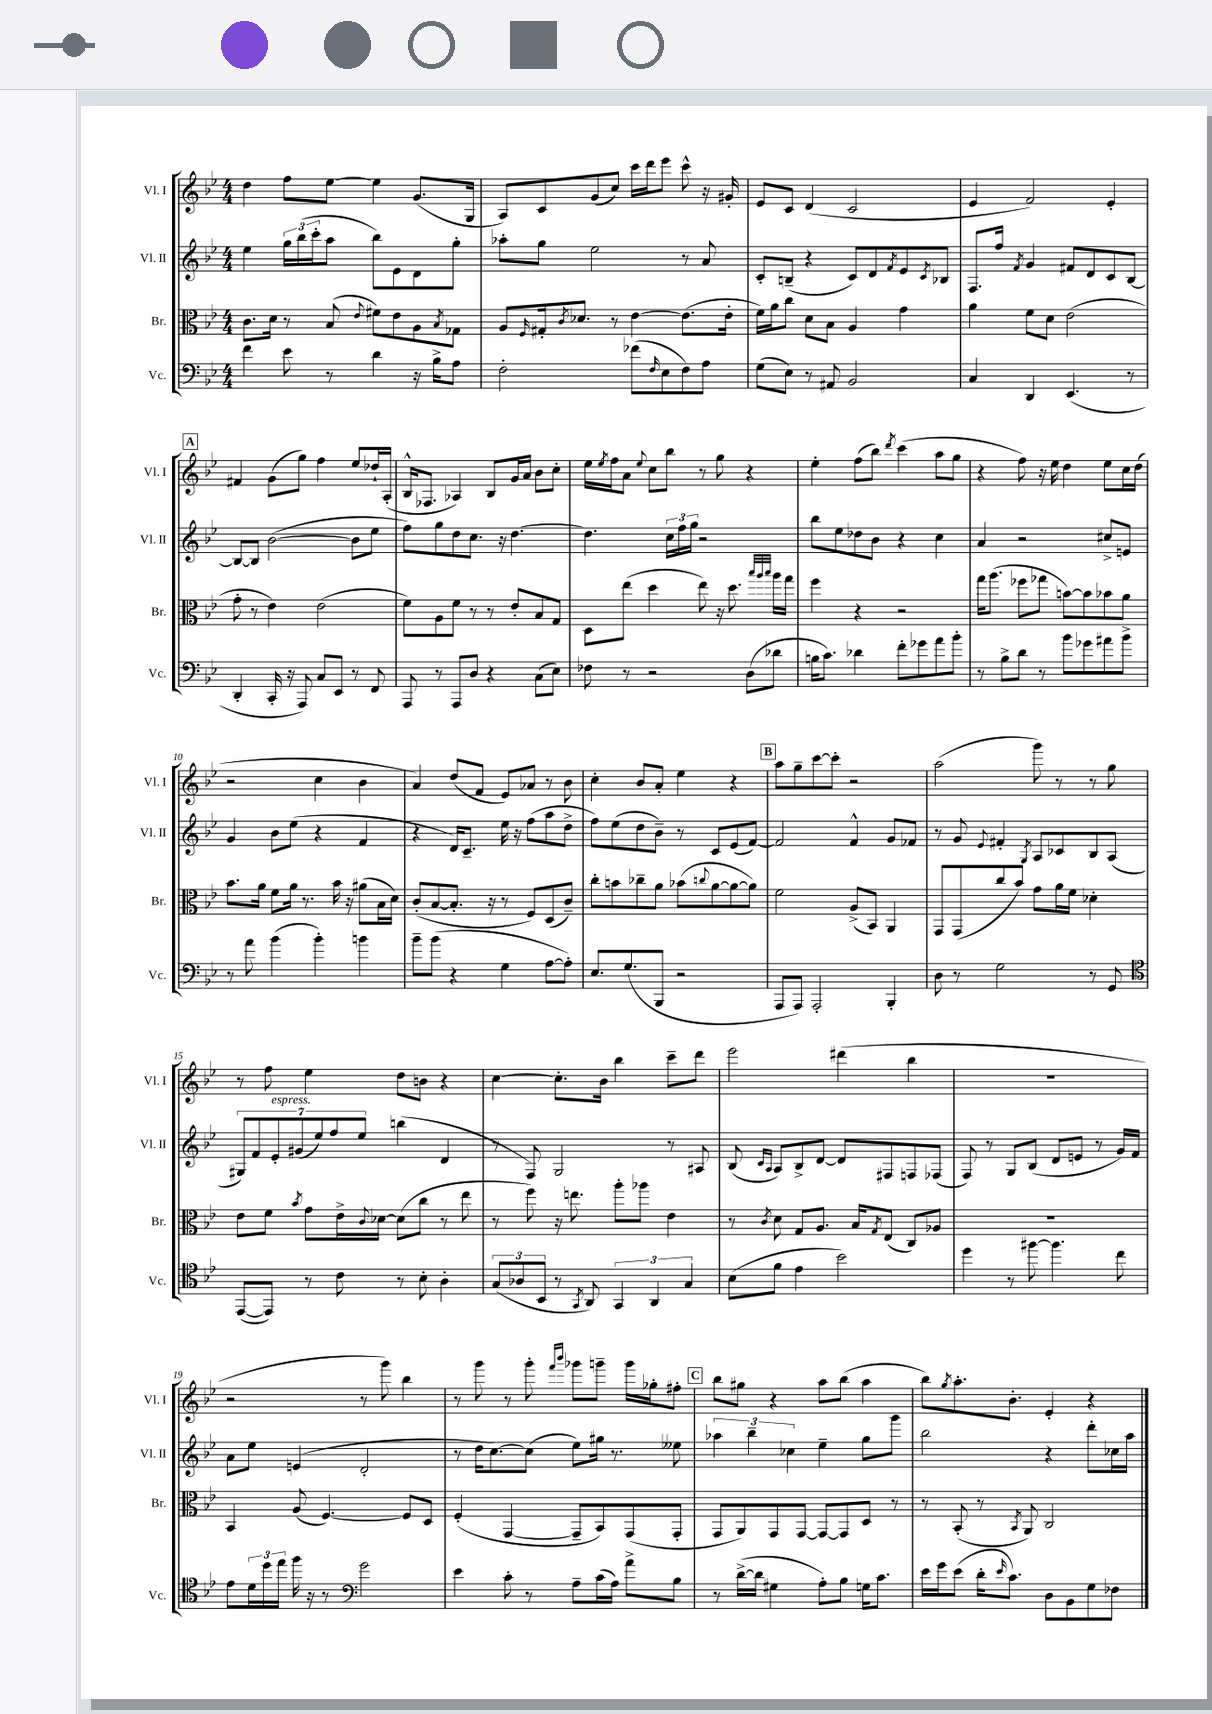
<<
\new StaffGroup <<
\new Staff = "s0" \with { instrumentName = "Vl. I" shortInstrumentName = "Vl. I" } {
    \clef treble \key bes \major \numericTimeSignature \time 4/4
    d''4 f''8 ees''8~ ees''4 g'8.( g16 |
    a8) c'8 g'8( c''8) c'''16 d'''16 ees'''8 c'''8-^ r16 gis'16-. |
    ees'8 c'8 d'4( c'2 |
    ees'4 f'2) ees'4-. |
    \mark \markup { \box "A" } fis'4 g'8( g''8) f''4 ees''8 des''16-! a16-.( |
    bes16-^ fes8. aes4) bes8 g'16 a'16 bes'8 c''8-. |
    ees''16 \acciaccatura { ees''8 } f''16 a'8 \appoggiatura { ees''8 } c''8 bes''8 r8 g''8 r4 |
    ees''4-. f''8( bes''8) \acciaccatura { d'''8 } c'''4( a''8 g''8 |
    r4 f''8) r16 ees''16 d''4 ees''8 c''16 d''16( |
    r2 c''4 bes'4 |
    a'4) d''8( f'8 ees'8) aes'8 r8 bes'8 |
    c''4-. bes'8 a'8-. ees''4 r4 |
    \mark \markup { \box "B" } a''8 g''8-- c'''8~ c'''8-. r2 |
    a''2( g'''8) r8 r8 g''8 |
    r8 f''8 ees''4 d''8 b'8 r4 |
    c''4~ c''8.-. bes'16 bes''4 c'''8-- d'''8 |
    ees'''2 dis'''4( bes''4 |
    R1 |
    r2 r8 g'''8) bes''4 |
    r8 g'''8 r8 g'''8-. \grace { f'''16 bes'''16 } ges'''8 g'''8-- g'''16 ges''16-. fis''8-. |
    \mark \markup { \box "C" } bes''8 gis''8 r4 a''8 bes''8( a''4 |
    bes''8) \acciaccatura { g''8 } a''8.-. bes'8.-. ees'4-. r4 \bar "|." |
}
\new Staff = "s1" \with { instrumentName = "Vl. II" shortInstrumentName = "Vl. II" } {
    \clef treble \key bes \major \numericTimeSignature \time 4/4
    ees''4 \tuplet 3/2 { g''16 bes''16( c'''16-. } a''8 bes''8) ees'8 d'8 g''8-. |
    aes''8-. g''8 ees''2 r8 a'8 |
    c'8-. b8--( r4 c'8) d'8 \acciaccatura { f'8 } ees'8 \acciaccatura { c'8 } bes8 |
    f8. f''16 \acciaccatura { f'8 } g'4 fis'8 d'8 c'8 bes8~ |
    \mark \markup { \box "A" } bes8~ bes8 bes'2~( bes'8 ees''8 |
    f''8) g''8 d''8 c''8. r16 d''4.~ |
    d''4. \tuplet 3/2 { c''16 f''16 g''16 } r2 |
    bes''8 ees''8 des''8 bes'8 r4 c''4 |
    a'4 r2 cis''8-> e'8 |
    g'4 bes'8 ees''8( r4 f'4 |
    r4 d'16) c'8.-- ees''16 r16 f''8( a''8 d''8-> |
    f''8) ees''8( d''8 bes'8--) r8 c'8 ees'8( f'8~) |
    \mark \markup { \box "B" } f'2 f'4-^ g'8 fes'8 |
    r8 g'8 \appoggiatura { ees'8 } fis'4-. \acciaccatura { g8 } a8 ces'8 bes8 a8( |
    \tuplet 7/4 { gis8) f'8 ees'8-.^\markup { \italic "espress." } gis'8( ees''8) f''8 ees''8 } b''4( d'4 |
    r8 f8) g2 r8 ais8 |
    bes8( \grace { c'16 a16 } a8) bes8-> d'8~ d'8 fis8 f8 fes8( |
    f8) r8 g8 bes8( d'8 e'8 r8 g'16) f'16 |
    a'8 ees''8 e'4( d'2-. |
    r8 d''16 c''8.~) c''8( ees''8) gis''16 r8. eeses''8 |
    \mark \markup { \box "C" } \tuplet 3/2 { aes''4 bes''4-- ces''4 } ees''4-- g''8 g'''8 |
    bes''2 r4 d'''8-. ces''16 a''16 \bar "|." |
}
\new Staff = "s2" \with { instrumentName = "Br." shortInstrumentName = "Br." } {
    \clef alto \key bes \major \numericTimeSignature \time 4/4
    c'8. d'16 r8 bes8( \appoggiatura { ees'8 } fis'8) ees'8 a8 \acciaccatura { bes8 } ges8 |
    a8 \grace { f16 } gis16-. \acciaccatura { c'8 } des'8. r8 ees'4~ ees'8.( ees'16-. |
    f'16) a'16 c''8 d'8 bes8 a4 g'4 |
    a'4 f'8 d'8 ees'2( |
    \mark \markup { \box "A" } g'8-. r8 ees'4) ees'2( |
    f'8) a8 f'8 r8 r8 ees'8-. bes8 g8 |
    d8 ees''8( d''4 ees''8) r16 d''8. \grace { bes''32 a''32 bes''32 } a''16 g''16 |
    f''4 r4 r2 |
    g''16 a''8.( fes''8 ges''8 b'8~) b'8 bes'8 a'8 |
    bes'8. a'16 f'8 a'16 r8. bes'16 r16 ais'8( bes16 d'16) |
    c'8-.( bes8~ bes8.-. r16 r8 f8) d8( c'8--) |
    c''8-. b'8 ces''8-- a'8 bes'8( \appoggiatura { c''8 } a'8~ a'8~ a'8) |
    \mark \markup { \box "B" } f'2 a8->( bes,8) a,4 |
    g,8 g,8( c''8 bes'8) g'8 a'16 f'16 des'4-. |
    ees'8 f'8 \acciaccatura { bes'8 } g'8 ees'16-> \appoggiatura { c'8 } des'16~ des'8( c''8 r8 ees''8 |
    r8 f''8) r16 e''8. a''8-. aes''8 ees'4 |
    r8 \acciaccatura { c'8 } d'8 g8 a8. bes16 \acciaccatura { g8 } ees8( c8) aes8 |
    R1 |
    bes,4 a8( f4.~) f8 d8 |
    f4-.( g,4~ g,8-- bes,8) g,8( g,8-. |
    \mark \markup { \box "C" } g,8 a,8) g,8 g,8~ g,8~ g,8 d8 r8 |
    r8 bes,8-.( r8 \acciaccatura { bes,8 } a,8) c2 \bar "|." |
}
\new Staff = "s3" \with { instrumentName = "Vc." shortInstrumentName = "Vc." } {
    \clef bass \key bes \major \numericTimeSignature \time 4/4
    f'4 ees'8 r8 d'4 r16 bes16-> a8 |
    f2-. fes'8( \grace { f16 } ees8 f8) a8 |
    g8( ees8) r8 ais,8 bes,2 |
    c4 d,4 ees,4.( r8 |
    \mark \markup { \box "A" } d,4-. c,16-. r16 a,,8) c8 ees,8 r8 f,8 |
    a,,8 r8 a,,8 d8 r4 c8( ees8) |
    fes8 r8 r2 d8( des'8 |
    b16 c'8.) des'4 f'8-. ges'8 a'8 bes'8-. |
    r8 bes8-> d'8 r8 bes'8 ges'8 ais'8 bes'8-> |
    r8 a'8 bes'4( bes'4-.) b'4 |
    bes'8-- bes'8( r4 g4 a8~ a8-.) |
    ees8. g8.( bes,,8 r2 |
    \mark \markup { \box "B" } a,,8 a,,8) a,,2-. bes,,4-. |
    d8 r8 g2 r8 g,8 |
    \clef tenor ees,8~( ees,8) r8 c'8 r8 bes8-. a4-. |
    \tuplet 3/2 { g8( aes8 bes,8 } r8 \acciaccatura { g,8 } a,8) \tuplet 3/2 { g,4 a,4 g4 } |
    bes8( f'8 ees'4 bes'2) |
    d''4 r8 fis''8~ fis''4. c''8 |
    ees'8 \tuplet 3/2 { d'16 d''16 ees''16 } f''16 r16 r8 \clef bass g'2 |
    ees'4 c'8-. r8 a8-- c'16( a16) a'8-> bes8 |
    \mark \markup { \box "C" } r8 d'16~->( d'16 gis4 a8-.) bes8 g16 c'8. |
    ees'16 g'16 ees'8( d'16-. \grace { ees'16 } c'8.) d8 bes,8 g8 fes8 \bar "|." |
}
>>
>>
